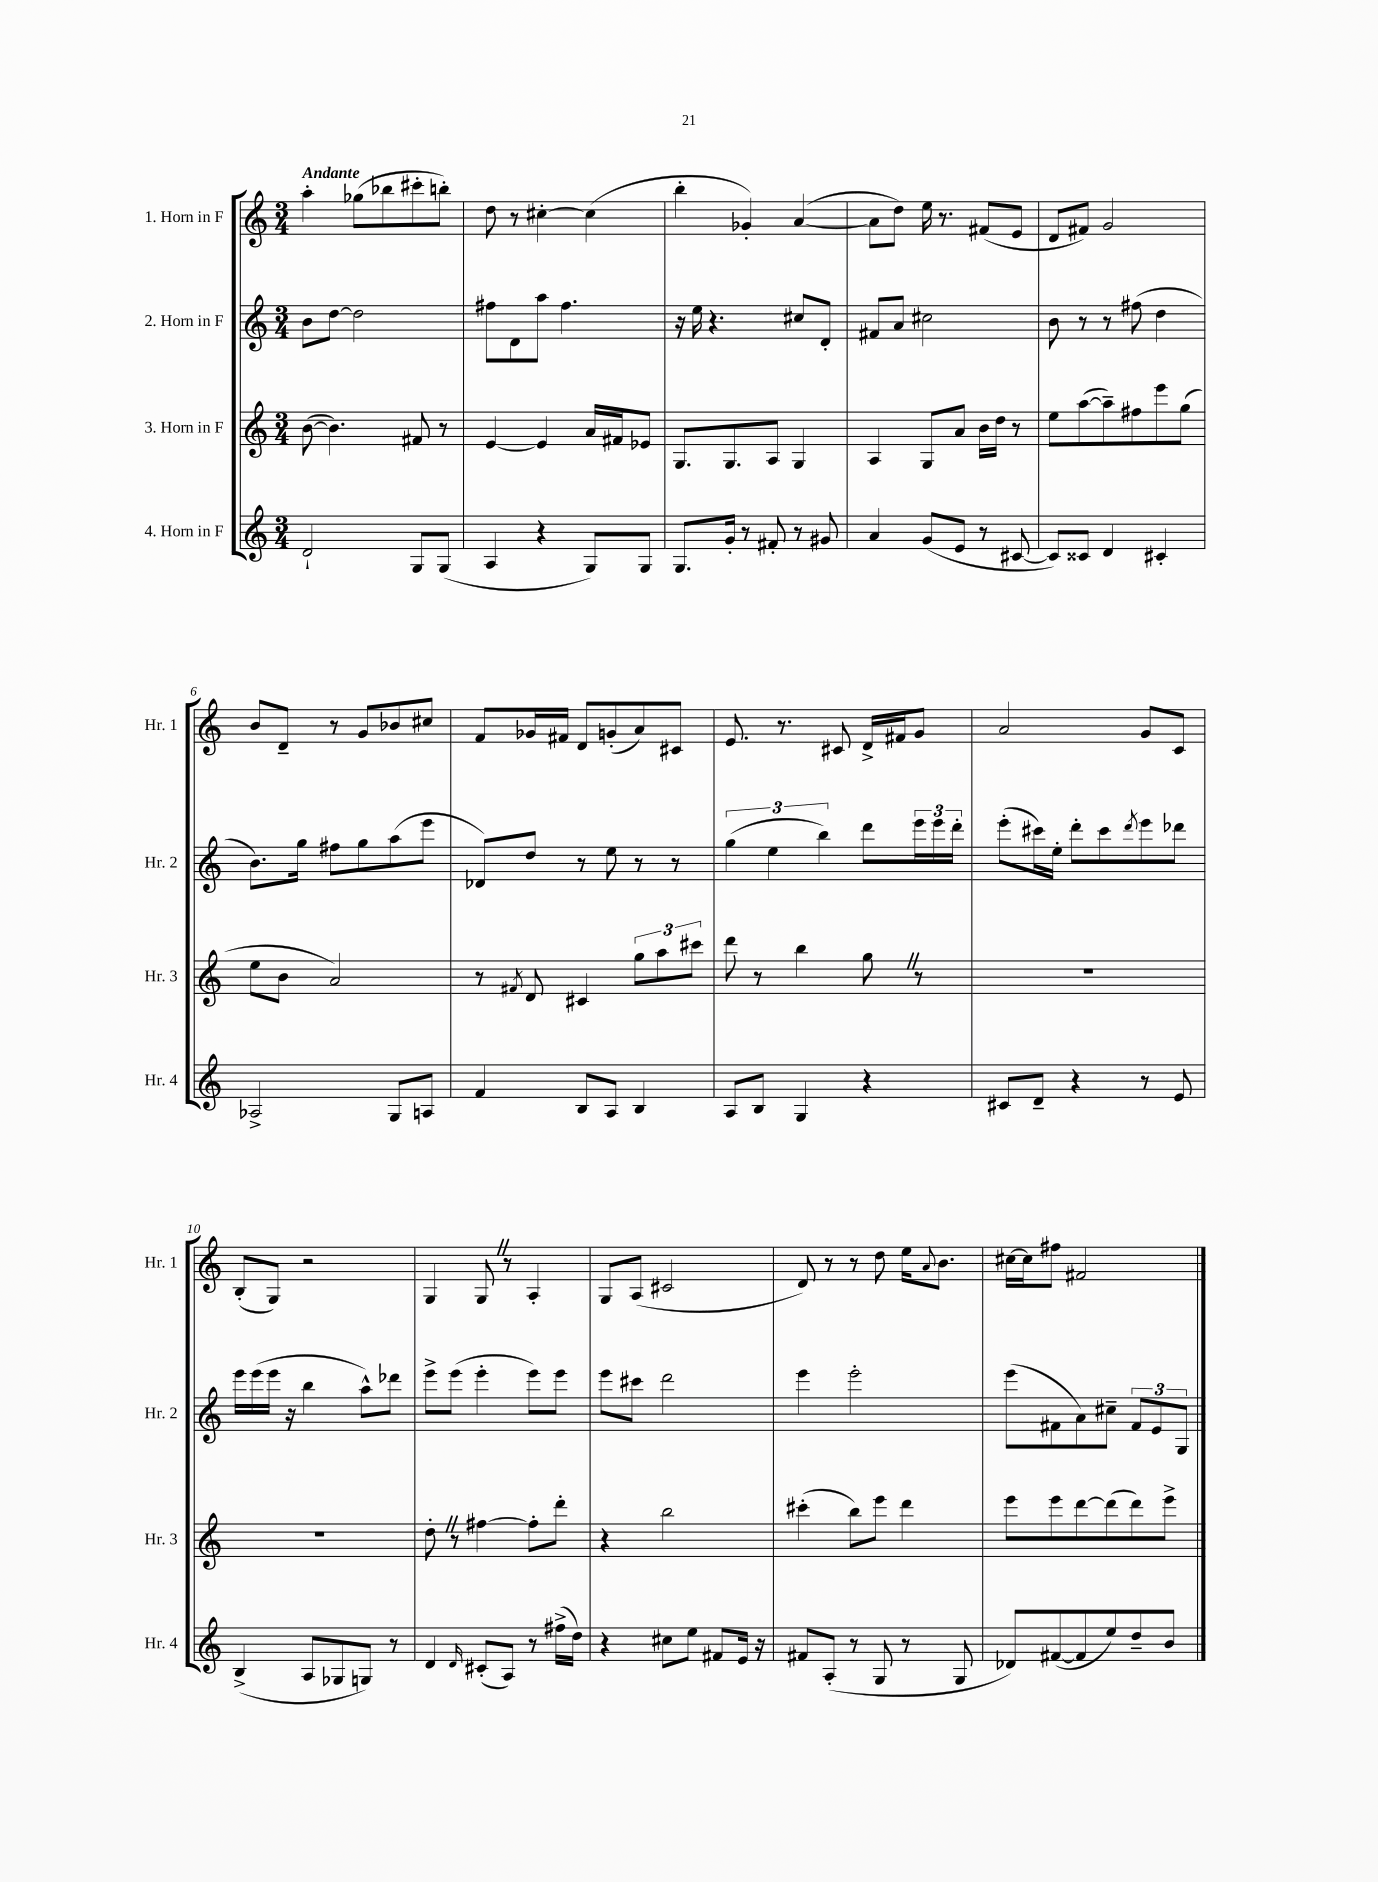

**kern	**kern	**kern	**kern
*part4	*part3	*part2	*part1
*staff4	*staff3	*staff2	*staff1
*I"4. Horn in F	*I"3. Horn in F	*I"2. Horn in F	*I"1. Horn in F
*I'Hr. 4	*I'Hr. 3	*I'Hr. 2	*I'Hr. 1
*clefG2	*clefG2	*clefG2	*clefG2
*k[]	*k[]	*k[]	*k[]
*M3/4	*M3/4	*M3/4	*M3/4
=1	=1	=1	=1
!	!	!	!LO:TX:a:B:t=Andante
2d`/	([8b\	8b\L	4aa'\
.	4.b\])	[8dd\J	.
.	.	2dd\]	(8gg-X\L
.	.	.	8bb-X\
8G/L	8f#X/	.	8ccc#X'\
(8G/J	8r	.	8bbn'\J)
=2	=2	=2	=2
4A/	[4e/	8ff#X\L	8dd\
.	.	8d\	8r
4r	4e/]	8aa\J	[4cc#X'\
.	.	4.ff#\	.
8G/L)	16a/LL	.	(4cc#\]
.	16f#X/J	.	.
8G/J	8e-X/J	.	.
=3	=3	=3	=3
8.G/L	8.G/L	16r	4bb'\
.	.	16ee\	.
.	.	4.r	.
16g'/Jk	8.G/	.	.
8r	.	.	4g-X'/)
8f#X'/	8A/J	.	.
8r	4G/	8cc#X/L	([4a/
8g#X/	.	8d'/J	.
=4	=4	=4	=4
4a/	4A/	8f#X/L	8a\L]
.	.	8a/J	8dd\J)
(8g/L	8G/L	2cc#X\	16ee\
.	.	.	8.r
8e/J	8a/J	.	.
8r	16b\LL	.	(8f#X/L
.	16dd\JJ	.	.
[8c#X/	8r	.	8e/J
=5	=5	=5	=5
8c#/L])	8ee\L	8b\	8d/L
8c##X/J	([8aa\	8r	8f#X/J)
4d/	8aa~\])	8r	2g/
.	8ff#X\	(8ff#X\	.
4c#X'/	8eee\	4dd\	.
.	(8gg\J	.	.
!!LO:LB:g=z
=6	=6	=6	=6
2A-X^/	8ee\L	8.b\L)	8b/L
.	8b\J	.	8d~/J
.	.	16gg\Jk	.
.	2a/)	8ff#X\L	8r
.	.	8gg\	8g/L
8G/L	.	(8aa\	8b-X/
8An/J	.	8eee\J	8cc#X/J
=7	=7	=7	=7
4f/	8r	8d-X/L)	8f/L
.	8qf#X/	.	.
.	8d/	8dd/J	16g-X/L
.	.	.	16f#X/JJ
8B/L	4c#X/	8r	8d/L
8A/J	.	8ee\	(8gn'/
4B/	12gg\L	8r	8a/)
.	12aa\	.	.
.	.	8r	8c#X/J
.	12ccc#X\J	.	.
=8	=8	=8	=8
8A/L	8ddd\	(6gg\	8.e/
8B/J	8r	.	.
.	.	6ee\	.
.	.	.	8.r
4G/	4bb\	.	.
.	.	6bb\)	.
.	.	.	8c#X/
4r	8ggZ\	8ddd\L	16d^/LL
.	.	.	16f#X/J
.	8r	24eee\L	8g/J
.	.	24eee\	.
.	.	24ddd'\JJ	.
=9	=9	=9	=9
8c#X/L	2.r	(8eee'\L	2a/
8d~/J	.	16ccc#X\L)	.
.	.	16ee'\JJ	.
4r	.	8ddd'\L	.
.	.	8ccc#\	.
.	.	8qddd/	.
8r	.	8eee\	8g/L
8e/	.	8ddd-X\J	8c/J
!!LO:LB:g=z
=10	=10	=10	=10
(4B^/	2.r	16eee\LL	(8B'/L
.	.	(16eee\	.
.	.	16eee\JJ	8G/J)
.	.	16r	.
8A/L	.	4bb\	2r
8G-X/	.	.	.
8Gn/J)	.	8aa^^\L)	.
8r	.	8ddd-X\J	.
=11	=11	=11	=11
4d/	8dd'Z\	8eee^\L	4G/
.	8r	(8eee\J	.
16qqd/	.	.	.
(8c#X'/L	[4ff#X\	4eee'\	8GZ/
8A/J)	.	.	8r
8r	8ff#'\L]	8eee\L)	4A'/
(16ff#X^\LL	8ddd'\J	8eee\J	.
16dd\JJ)	.	.	.
=12	=12	=12	=12
4r	4r	8eee\L	8G/L
.	.	8ccc#X\J	(8A/J
8cc#X\L	2bb\	2ddd\	2c#X/
8ee\J	.	.	.
8f#X/L	.	.	.
16e/Jk	.	.	.
16r	.	.	.
=13	=13	=13	=13
8f#X/L	(4ccc#X'\	4eee\	8d/)
(8A'/J	.	.	8r
8r	8bb\L)	2eee'\	8r
8G/	8eee\J	.	8dd\
8r	4ddd\	.	16ee\KL
.	.	.	8qqa/
.	.	.	8.b\J
8G/	.	.	.
=14	=14	=14	=14
8d-X/L)	8eee\L	(8eee\L	[16cc#X\LL
.	.	.	16cc#\J]
([8f#X/	8eee\	8f#X\	8ff#X\J
8f#/]	[8ddd\	8a\)	2f#X/
8ee/)	(8ddd\]	8cc#X~\J	.
8dd~/	8ddd\)	12f#/L	.
.	.	12e/	.
8b/J	8eee^\J	.	.
.	.	12G/J	.
==	==	==	==
*-	*-	*-	*-
